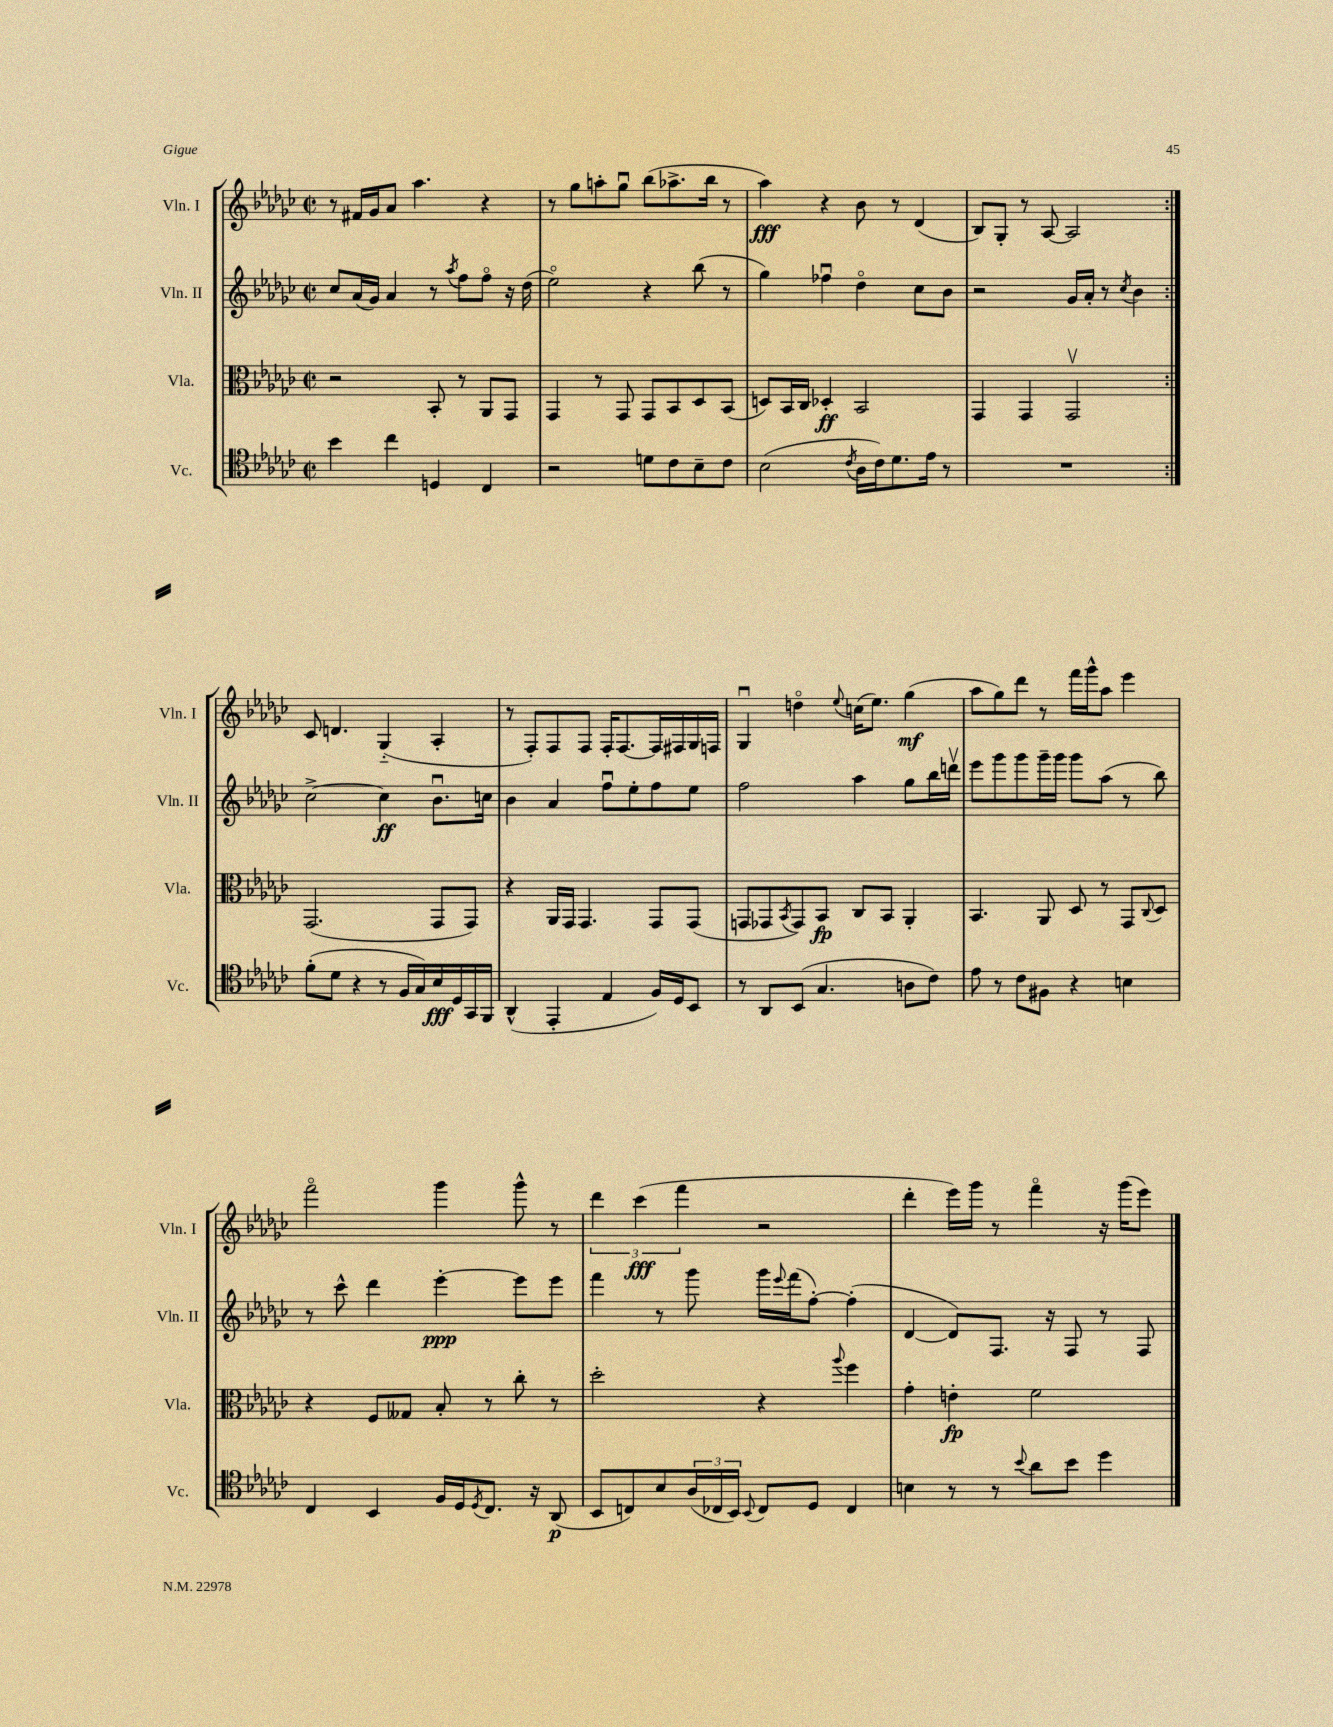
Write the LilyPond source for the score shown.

<<
\new StaffGroup <<
\new Staff = "s0" \with { instrumentName = "Vln. I" shortInstrumentName = "Vln. I" } {
    \clef treble \key ges \major \defaultTimeSignature \time 2/2
    \repeat volta 2 { r8 fis'16 ges'16 aes'8 aes''4. r4 |
    r8 ges''8 a''8-. ges''8\downbow bes''8( aes''8.-> bes''16 r8 |
    aes''4\fff) r4 bes'8 r8 des'4( |
    bes8) ges8-. r8 aes8~ aes2 | }
    ces'8 d'4. ges4-_( aes4-. |
    r8 f8-.) f8 f8 f16-. f8.~ f16 fis16 ges16 f16 |
    ges4\downbow d''4\flageolet \appoggiatura { ees''8 } c''16( ees''8.) ges''4\mf( |
    aes''8 ges''8) des'''8 r8 f'''16 ges'''16-^ aes''8 ees'''4 |
    f'''2\flageolet ges'''4 ges'''8-^ r8 |
    \tuplet 3/2 { des'''4 ces'''4\fff( f'''4 } r2 |
    des'''4-. ees'''16) ges'''16 r8 f'''4\flageolet r16 ges'''16( ees'''8) \bar "|." |
}
\new Staff = "s1" \with { instrumentName = "Vln. II" shortInstrumentName = "Vln. II" } {
    \clef treble \key ges \major \defaultTimeSignature \time 2/2
    \repeat volta 2 { ces''8 aes'16( ges'16) aes'4 r8 \acciaccatura { aes''8 } f''8 f''8\flageolet r16 des''16( |
    ees''2\flageolet) r4 bes''8( r8 |
    ges''4) fes''4\downbow des''4\flageolet ces''8 bes'8 |
    r2 ges'16 aes'16-. r8 \acciaccatura { ces''8 } bes'4 | }
    ces''2~-> ces''4\ff bes'8.\downbow c''16 |
    bes'4 aes'4 f''8\downbow ees''8-. f''8 ees''8 |
    f''2 aes''4 ges''8 bes''16 d'''16\upbow |
    ees'''8 ges'''8 ges'''8 ges'''16-- ges'''16 ges'''8 aes''8( r8 bes''8) |
    r8 ces'''8-^ des'''4 ees'''4~-.\ppp ees'''8 ees'''8 |
    f'''4 r8 ges'''8 ges'''16 \appoggiatura { ees'''8 } f'''16( f''8~-.) f''4-.( |
    des'4~ des'8) f8. r16 f8 r8 f8 \bar "|." |
}
\new Staff = "s2" \with { instrumentName = "Vla." shortInstrumentName = "Vla." } {
    \clef alto \key ges \major \defaultTimeSignature \time 2/2
    \repeat volta 2 { r2 bes,8-. r8 aes,8 ges,8 |
    ges,4 r8 ges,8 ges,8 bes,8 des8 bes,8( |
    d8) bes,16 ces16 des4-.\ff bes,2 |
    ges,4 ges,4 ges,2\upbow | }
    ges,2.( ges,8 ges,8) |
    r4 aes,16 ges,16 ges,4. ges,8 ges,8( |
    g,8 ges,8 \acciaccatura { bes,8 } ges,8) bes,8\fp ces8 bes,8 aes,4-. |
    bes,4. aes,8 des8 r8 ges,8 \appoggiatura { ces8 } des8 |
    r4 f8 geses8 bes8-. r8 ces''8-. r8 |
    des''2-. r4 \appoggiatura { aes''8 } f''4 |
    ges'4-. e'4-.\fp f'2 \bar "|." |
}
\new Staff = "s3" \with { instrumentName = "Vc." shortInstrumentName = "Vc." } {
    \clef tenor \key ges \major \defaultTimeSignature \time 2/2
    \repeat volta 2 { bes'4 ces''4 d4 ces4 |
    r2 d'8 ces'8 bes8-- ces'8 |
    bes2( \acciaccatura { ces'8 } aes16 ces'16) des'8. ees'16 r8 |
    R1 | }
    f'8-.( des'8 r4 r8 f16 ges16) bes16\fff des16 ges,16 f,16 |
    aes,4-^( ees,4-. ees4 f16) des16 bes,8 |
    r8 aes,8 bes,8( ges4. a8 ces'8) |
    ees'8 r8 ces'8 fis8 r4 b4 |
    ces4 bes,4 f16 des16 \acciaccatura { des8 } ces8. r16 aes,8\p( |
    bes,8 c8) bes8 \tuplet 3/2 { aes16( ces16 bes,16) } \appoggiatura { bes,8 } ces8 des8 ces4 |
    b4 r8 r8 \appoggiatura { bes'8 } aes'8 bes'8 des''4 \bar "|." |
}
>>
>>
\layout { \context { \Score \remove "Bar_number_engraver" } }
